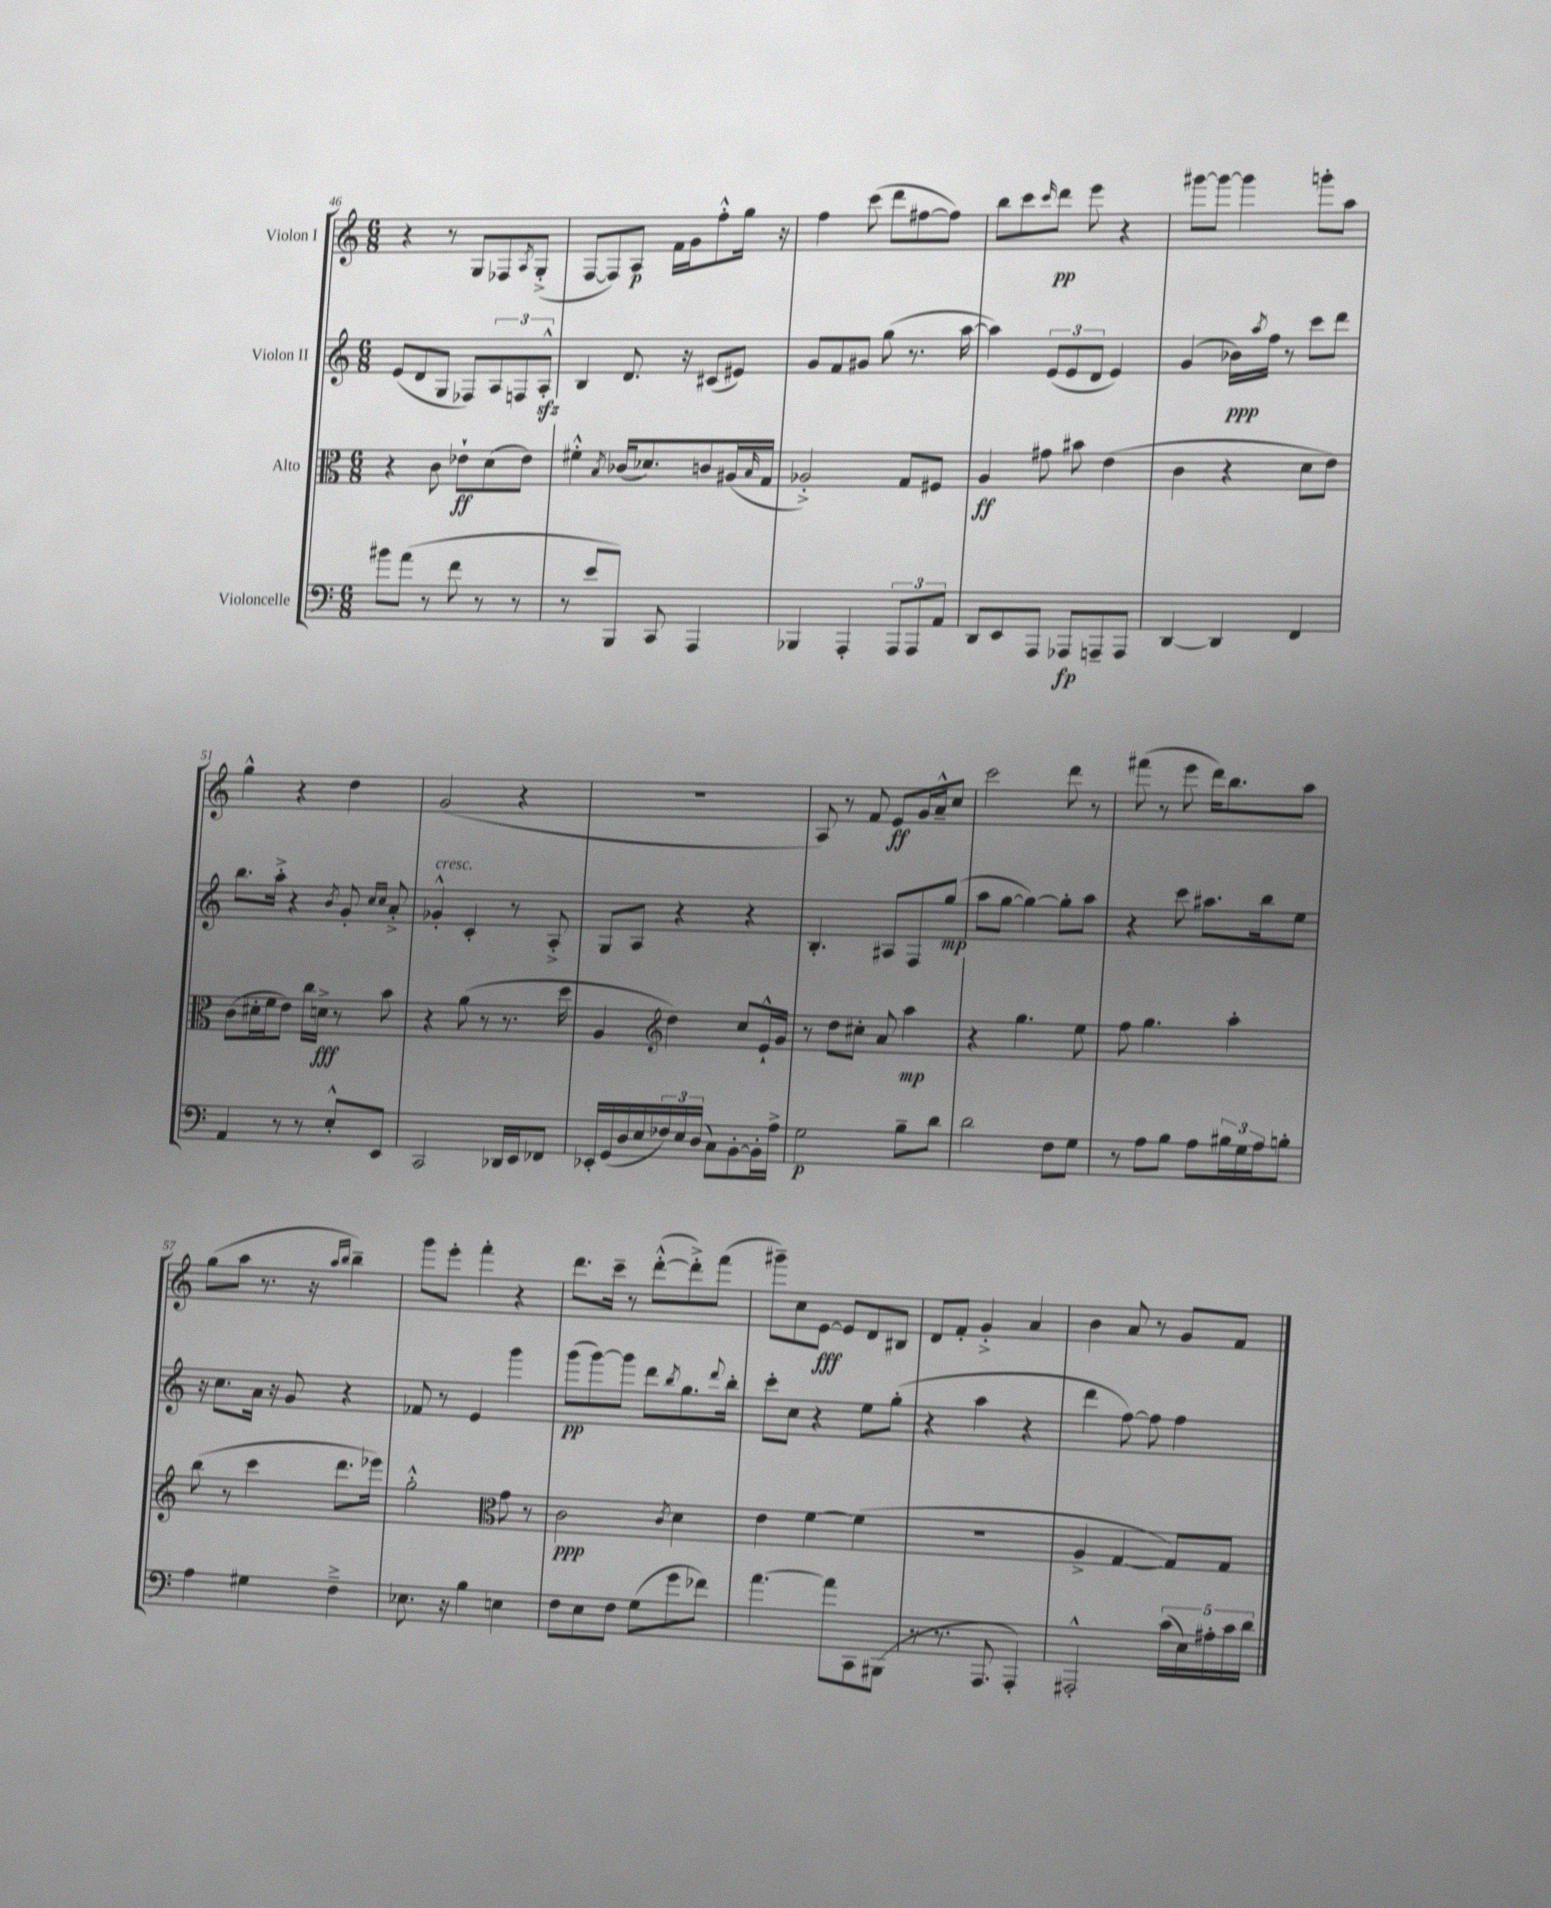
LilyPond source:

<<
\new StaffGroup <<
\new Staff = "s0" \with { instrumentName = "Violon I" } {
    \clef treble \key c \major \numericTimeSignature \time 6/8
    r4 r8 g8 fes8 \acciaccatura { a8 } g8-.->( |
    f8~ f8) a8\p f'16 g'16 f''8-.-^ g''16 r16 |
    f''4 c'''8( d'''8 fis''8~ fis''8) |
    b''8 c'''8 \grace { c'''16 } d'''8\pp e'''8 r4 |
    gis'''8~ gis'''8~ gis'''4 g'''8-. a''8 |
    g''4-^ r4 d''4 |
    g'2( r4 |
    R2. |
    a8) r8 f'8 e'8\ff g'16 a'16---^ c''8 |
    c'''2 d'''8 r8 |
    fis'''8( r8 e'''8 d'''16) b''8. a''8 |
    g''8( a''8 r8. r16 \grace { a''16 b''16 } b''4--) |
    g'''8 e'''8-. f'''4-. r4 |
    d'''8. c'''16-- r8 d'''8~-.-^( d'''8-.->) f'''8( |
    gis'''8--) c''8 e'8~\fff e'8 d'8 bis8 |
    d'8 f'8-. g'4-.-> a'4 |
    b'4 a'8 r8 g'8 f'8 \bar "|." |
}
\new Staff = "s1" \with { instrumentName = "Violon II" } {
    \clef treble \key c \major \numericTimeSignature \time 6/8
    e'8( d'8 g8 fes8) \tuplet 3/2 { a8 f8 a8-.-^\sfz } |
    b4 d'8. r16 cis'8( eis'8) |
    g'8 f'8 gis'8 g''8( r8. a''16~ |
    a''4) \tuplet 3/2 { e'8( e'8 d'8 } e'4) |
    g'4( bes'16\ppp) \acciaccatura { a''8 } f''16 r8 c'''8 d'''8 |
    b''8. a''16-.-> r4 \acciaccatura { b'8 } g'8-. \grace { c''16 c''16 } a'8-.-> |
    ges'4-.-^^\markup { \italic "cresc." } c'4-. r8 a8-.-> |
    g8 a8 r4 r4 |
    b4.-. ais8 f8 g''8\mp( |
    a''8 g''8~ g''4~) g''8-. a''8 |
    r4 c'''8 ais''8. b''16 e''8 |
    r16 c''8. a'16 r16 g'8 r4 |
    fes'8 r8 e'4 g'''4 |
    g'''8\pp( g'''8~) g'''8 d'''8 \acciaccatura { b''8 } g''8. \appoggiatura { d'''8 } b''16-. |
    c'''8-. c''8 r4 e''8 g''8-.( |
    r4 a''4 r4 |
    d'''4 f''8~) f''8 f''4 \bar "|." |
}
\new Staff = "s2" \with { instrumentName = "Alto" } {
    \clef alto \key c \major \numericTimeSignature \time 6/8
    r4 c'8 ees'8-!\ff d'8( ees'8) |
    fis'4-.-^ \acciaccatura { b8 } ces'16( des'8.) c'8 ais16( \grace { b16 } g16 |
    aes2-.->) g8 fis8 |
    a4\ff gis'8 bis'8 e'4( |
    c'4 r4 d'8 e'8) |
    c'8( dis'16-. f'16 e'8) c''16 d'16->\fff r8 b'8 |
    r4 a'8( r8 r8. d''16 |
    a4 \clef treble d''4) c''8 e'16-!-^ g'16 |
    r8 d''8 cis''8-. a'8 a''4\mp |
    r4 g''4. e''8 |
    f''8 g''4. a''4-. |
    b''8( r8 c'''4 d'''8. ees'''16) |
    g''2-.-^ \clef alto g'8 r8 |
    c'2\ppp \acciaccatura { c'8 } d'4 |
    e'4 f'4~ f'4( |
    R2. |
    a4-> g4~ g8) g8 \bar "|." |
}
\new Staff = "s3" \with { instrumentName = "Violoncelle" } {
    \clef bass \key c \major \numericTimeSignature \time 6/8
    bis'8 a'8( r8 f'8 r8 r8 |
    r8 e'8 b,,8) c,8 a,,4 |
    bes,,4 a,,4-. \tuplet 3/2 { a,,8 a,,8 a,8 } |
    d,8 e,8 a,,8 aes,,8\fp a,,8-- a,,8 |
    d,4~ d,4 f,4 |
    a,4 r8 r8 e8-.-^ e,8 |
    c,2 des,16 e,16 fes,8 |
    ees,16-. g,16( d16 e16 \tuplet 3/2 { fes16) e16 d16( } c8) b,8~-. b,16-. a16-> |
    g2\p b8-- d'8 |
    d'2 f8 g8 |
    r8 a8 b8 a8 \tuplet 3/2 { bis16 g16 a16 } b8-. |
    a4 gis4 f4---> |
    ees8. r16 b4 e4 |
    f8 e8 f8 g8( g'8 fes'8) |
    a'4.~ a'8 c,8 bis,,8( |
    r8 r8. a,,8. a,,4-.) |
    ais,,2-.-^ \tuplet 5/4 { c'16( e16) ais16-. c'16 d'16 } \bar "|." |
}
>>
>>
\layout { \context { \Score currentBarNumber = #46 } }
